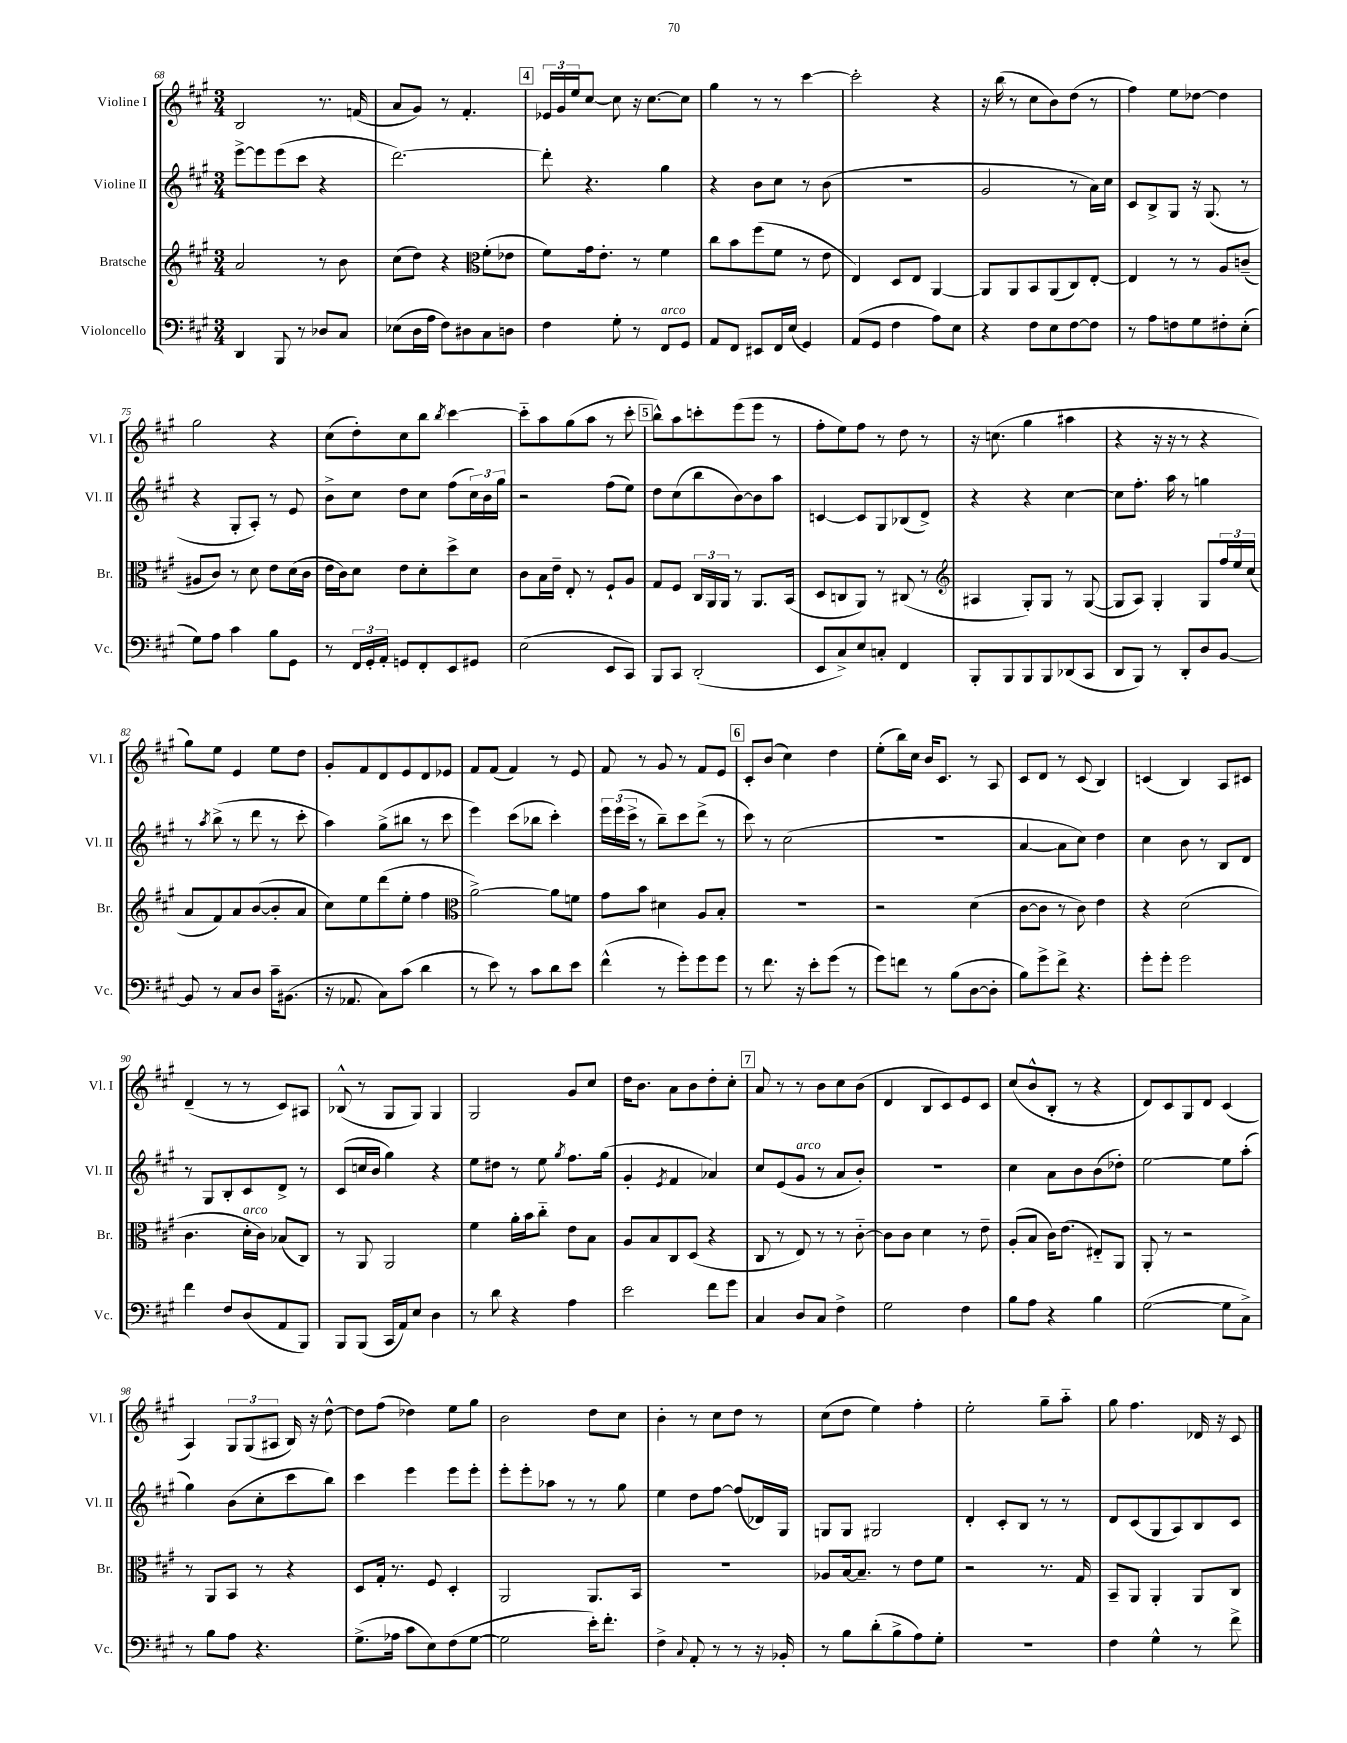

**kern	**kern	**kern	**kern
*staff4	*staff3	*staff2	*staff1
*clefF4	*clefG2	*clefG2	*clefG2
*k[f#c#g#]	*k[f#c#g#]	*k[f#c#g#]	*k[f#c#g#]
*M3/4	*M3/4	*M3/4	*M3/4
4DD	2a	[8eee^	2B
.	.	8eee]	.
8BBB	.	(8eee	.
8r	.	8ccc#	.
8D-	8r	4r	8.r
8C#	8b	.	.
.	.	.	(16f
=	=	=	=
(8E-	(8cc#	[2.ddd)	8a
16D	8dd)	.	8g#)
16A	.	.	.
8F#)	4r	.	8r
8D#	.	.	4.f#'
*	*clefC3	*	*
8C#	(8f#'	.	.
8D	8e-	.	.
=	=	=	=
4F#	8f#)	8ddd']	24e-
.	.	.	24g#
.	.	.	24ee
.	16g#	4.r	[8cc#
.	8.e'	.	.
8G#'	.	.	8cc#]
8r	8r	.	16r
.	.	.	[8.cc#
8FF#	4f#	4gg#	.
8GG#	.	.	8cc#]
=	=	=	=
8AA	8cc#	4r	4gg#
8FF#	8b	.	.
8EE#	(8ff#	8b	8r
16FF#	8f#	8cc#	8r
(16E	.	.	.
4GG#)	8r	8r	[4ccc#
.	8e	(8b	.
=	=	=	=
(8AA	4E)	2.r	2ccc#']
8GG#	.	.	.
4F#	8D	.	.
.	8E	.	.
8A)	[4AA	.	4r
8E	.	.	.
=	=	=	=
4r	8AA]	2g#	16r
.	.	.	(16bb
.	8AA	.	8r
8F#	8BB	.	8cc#
8E	(8AA	.	8b)
[8F#	8C#)	8r	(8dd
8F#]	[8E'	16a)	8r
.	.	16cc#	.
=	=	=	=
8r	4E]	8c#	4ff#)
8A	.	8B^	.
8F	8r	8G#	8ee
8G#	8r	16r	[8dd-
.	.	(8.G#	.
8F#'	8A	.	4dd-]
(8E'	(8c~	8r	.
=	=	=	=
8G#)	8A#	4r	2gg#
8A	8c#)	.	.
4c#	8r	8G#'	.
.	8d	8A')	.
8B	8e	8r	4r
8GG#	(16d	8e	.
.	16c#	.	.
=	=	=	=
8r	16e	8b^	(8cc#
.	16c#)	.	.
24FF#	8d	8cc#	8dd')
24GG#'	.	.	.
24AA'	.	.	.
8GG	8e	8dd	8cc#
8FF#'	8d'	8cc#	8bb
.	.	.	8qbb
8EE	8dd^	(8ff#	[4ccc#
8GG#	8d	24cc#)	.
.	.	24b	.
.	.	24gg#	.
=	=	=	=
(2E	8c#	2r	8ccc#'~]
.	16B	.	8aa
.	16e~	.	.
.	8E'	.	(8gg#
.	8r	.	8aa
8EE	8F#`	(8ff#	8r
8CC#)	8A	8ee)	8ccc#'
=	=	=	=
8BBB	8G#	8dd	8bb^^)
8CC#	8F#	(8cc#	8aa
(2DD'	24C#	8bb	8ccc'
.	24AA	.	.
.	24AA	.	.
.	8r	[8b)	(8eee
.	8.AA	8b]	8eee
.	.	8aa	8r
.	(16BB	.	.
=	=	=	=
8EE	8D	[4c	8ff#'
8C#^)	8C	.	8ee)
8E	8AA)	8c]	8ff#
8C'	8r	8G#	8r
4FF#	(8C#	(8B-	8dd
.	8r	8d^)	8r
=	=	=	=
*	*clefG2	*	*
8BBB'	4A#	4r	16r
.	.	.	(8.cc
8BBB	.	.	.
8BBB	8G#')	4r	4gg#
8BBB	8G#	.	.
(8DD-	8r	[4cc#	4aa#
8CC#	([8G#	.	.
=	=	=	=
8DD	8G#]	8cc#]	4r
8BBB)	8A)	8.ff#'	.
8r	4G#'	.	16r
.	.	16aa	16r
8DD'	.	8r	8r
8D	8G#	4gg	4r
[8BB	24ff#	.	.
.	24ee	.	.
.	(24cc#	.	.
=	=	=	=
8BB]	8a	8r	8gg#)
.	.	8qaa	.
8r	8f#)	(8bb^	8ee
8C#	8a	8r	4e
8D	([8b	8ddd	.
16c#~	8b']	8r	8ee
(8.BB#	.	.	.
.	8a	8ccc#'	8dd
=	=	=	=
16r	8cc#)	4aa)	8g#'
8.AA-	.	.	.
.	8ee	.	8f#
8C#)	(8ddd	(8gg#^	8d
(8c#	8ee'	8bb#	8e
4d	4ff#	8r	8d
.	.	8ccc#	8e-
=	=	=	=
*	*clefC3	*	*
8r	[2a^)	4eee)	8f#
8e)	.	.	(8f#
8r	.	(8ccc#	4f#)
8c#	.	8bb-	.
8d	8a]	4ccc#')	8r
8e	8f	.	8e
=	=	=	=
(4f#^^	8g#	24eee	8f#
.	.	(24eee	.
.	.	24ccc#^	.
.	8b	8r	8r
8r	4d#	8bb~)	8g#
8g#')	.	8ccc#	8r
8g#	8A	(8ddd^	8f#
8g#	8B'	8r	8e
=	=	=	=
8r	2.r	8ccc#)	8c#'
8.f#	.	8r	(8b
.	.	(2cc#	4cc#)
16r	.	.	.
8e'	.	.	.
(8g#	.	.	4dd
8r	.	.	.
=	=	=	=
8g#)	2r	2.r	(8ee'
8f	.	.	16bb)
.	.	.	16cc#
8r	.	.	16b
.	.	.	8.c#
(8B	.	.	.
[8D	(4d	.	8r
8D']	.	.	8A
=	=	=	=
8B)	[8c#	[4a	8c#
8g#^	8c#]	.	8d
8f#^	8r	8a]	8r
4.r	8c#)	8cc#)	(8c#
.	4e	4dd	4B)
=	=	=	=
8g#'	4r	4cc#	(4c
8g#'	.	.	.
2g#	(2d	8b	4B)
.	.	8r	.
.	.	8B	8A
.	.	8d	8c#
=	=	=	=
4f#	4.c#	8r	(4d~
.	.	8G#	.
8F#	.	8B'	8r
(8D	16d'	8c#	8r
.	16c#)	.	.
8AA	(8B-	8d^	8c#)
8BBB)	8C#)	8r	8A#
=	=	=	=
8BBB	8r	(8c#	(8B-^^
(8BBB	8AA	16cc	8r
.	.	16b	.
16CC#	2AA	4gg#)	8G#
16AA)	.	.	.
8E	.	.	8G#)
4D	.	4r	4G#
=	=	=	=
8r	4f#	8ee	2G#
8d	.	8dd#	.
4r	16a'	8r	.
.	16b	.	.
.	8cc#'~	8ee	.
.	.	8qgg#	.
4A	8e	8.ff#	8g#
.	8B	.	8cc#
.	.	(16gg#	.
=	=	=	=
2e	8A	4g#'	16dd
.	.	.	8.b
.	8B	.	.
.	.	8qe	.
.	8C#	4f#	8a
.	(8D	.	8b
8f#	4r	4a-)	8dd'
8g#	.	.	8cc#'
=	=	=	=
4C#	8C#	8cc#	8a
.	8r	(8e	8r
8D	8E)	8g#	8r
8C#	8r	8r	8b
4F#^	8r	8a	8cc#
.	[8c#'~	8b')	(8b
=	=	=	=
2G#	8c#]	2.r	4d
.	8c#	.	.
.	4d	.	8B
.	.	.	8c#)
4F#	8r	.	8e
.	8e~	.	8c#
=	=	=	=
8B	(8A'	4cc#	(8cc#
8A	8B	.	8b^^
4r	16c#)	8a	8B'
.	(8.e	.	.
.	.	8b	8r
4B	8E#'~)	(8b	4r
.	8AA	8dd-')	.
=	=	=	=
([2G#	8AA'	[2ee	8d)
.	8r	.	8c#
.	2r	.	8G#
.	.	.	8d
8G#]	.	8ee]	(4c#
8C#^)	.	(8aa'	.
=	=	=	=
8r	8r	4gg#)	4A)
8B	8AA	.	.
8A	8BB	(8b	12G#
.	.	.	(12G#
4.r	8r	8cc#'	.
.	.	.	12A#
.	4r	8ccc#	16B)
.	.	.	16r
.	.	8bb)	[8dd^^
=	=	=	=
(8.G#^	8D	4ccc#	8dd]
.	16G#'	.	(8ff#
16A-	8.r	.	.
8c#	.	4eee	4dd-)
8E)	8F#	.	.
(8F#	4D'	8eee	8ee
[8G#	.	8eee'	8gg#
=	=	=	=
2G#]	2AA	8eee'	2b
.	.	8eee'	.
.	.	8aa-	.
.	.	8r	.
16e')	8.AA	8r	8dd
8.f#'	.	.	.
.	.	8gg#	8cc#
.	16BB	.	.
=	=	=	=
4F#^	2.r	4ee	4b'
8qqC#	.	.	.
8AA'	.	8dd	8r
8r	.	[8ff#	8cc#
8r	.	(8ff#]	8dd
16r	.	16d-)	8r
16BB-'	.	16G#	.
=	=	=	=
8r	8A-	8G	(8cc#
8B	[16B	8G	8dd
.	8.B~]	.	.
(8d'	.	2G#	4ee)
8B^	8r	.	.
8A)	8e	.	4ff#'
8G#'	8f#	.	.
=	=	=	=
2.r	2r	4d'	2ee'
.	.	8c#'	.
.	.	8B	.
.	8.r	8r	8gg#~
.	.	8r	8aa'~
.	16G#	.	.
=	=	=	=
4F#	8BB~	8d	8gg#
.	8AA	(8c#	4.ff#
4G#^^	4AA'	8G#	.
.	.	8A)	.
8r	8AA	8B	16d-
.	.	.	16r
8f#^	8C#	8c#	8c#
==	==	==	==
*-	*-	*-	*-
